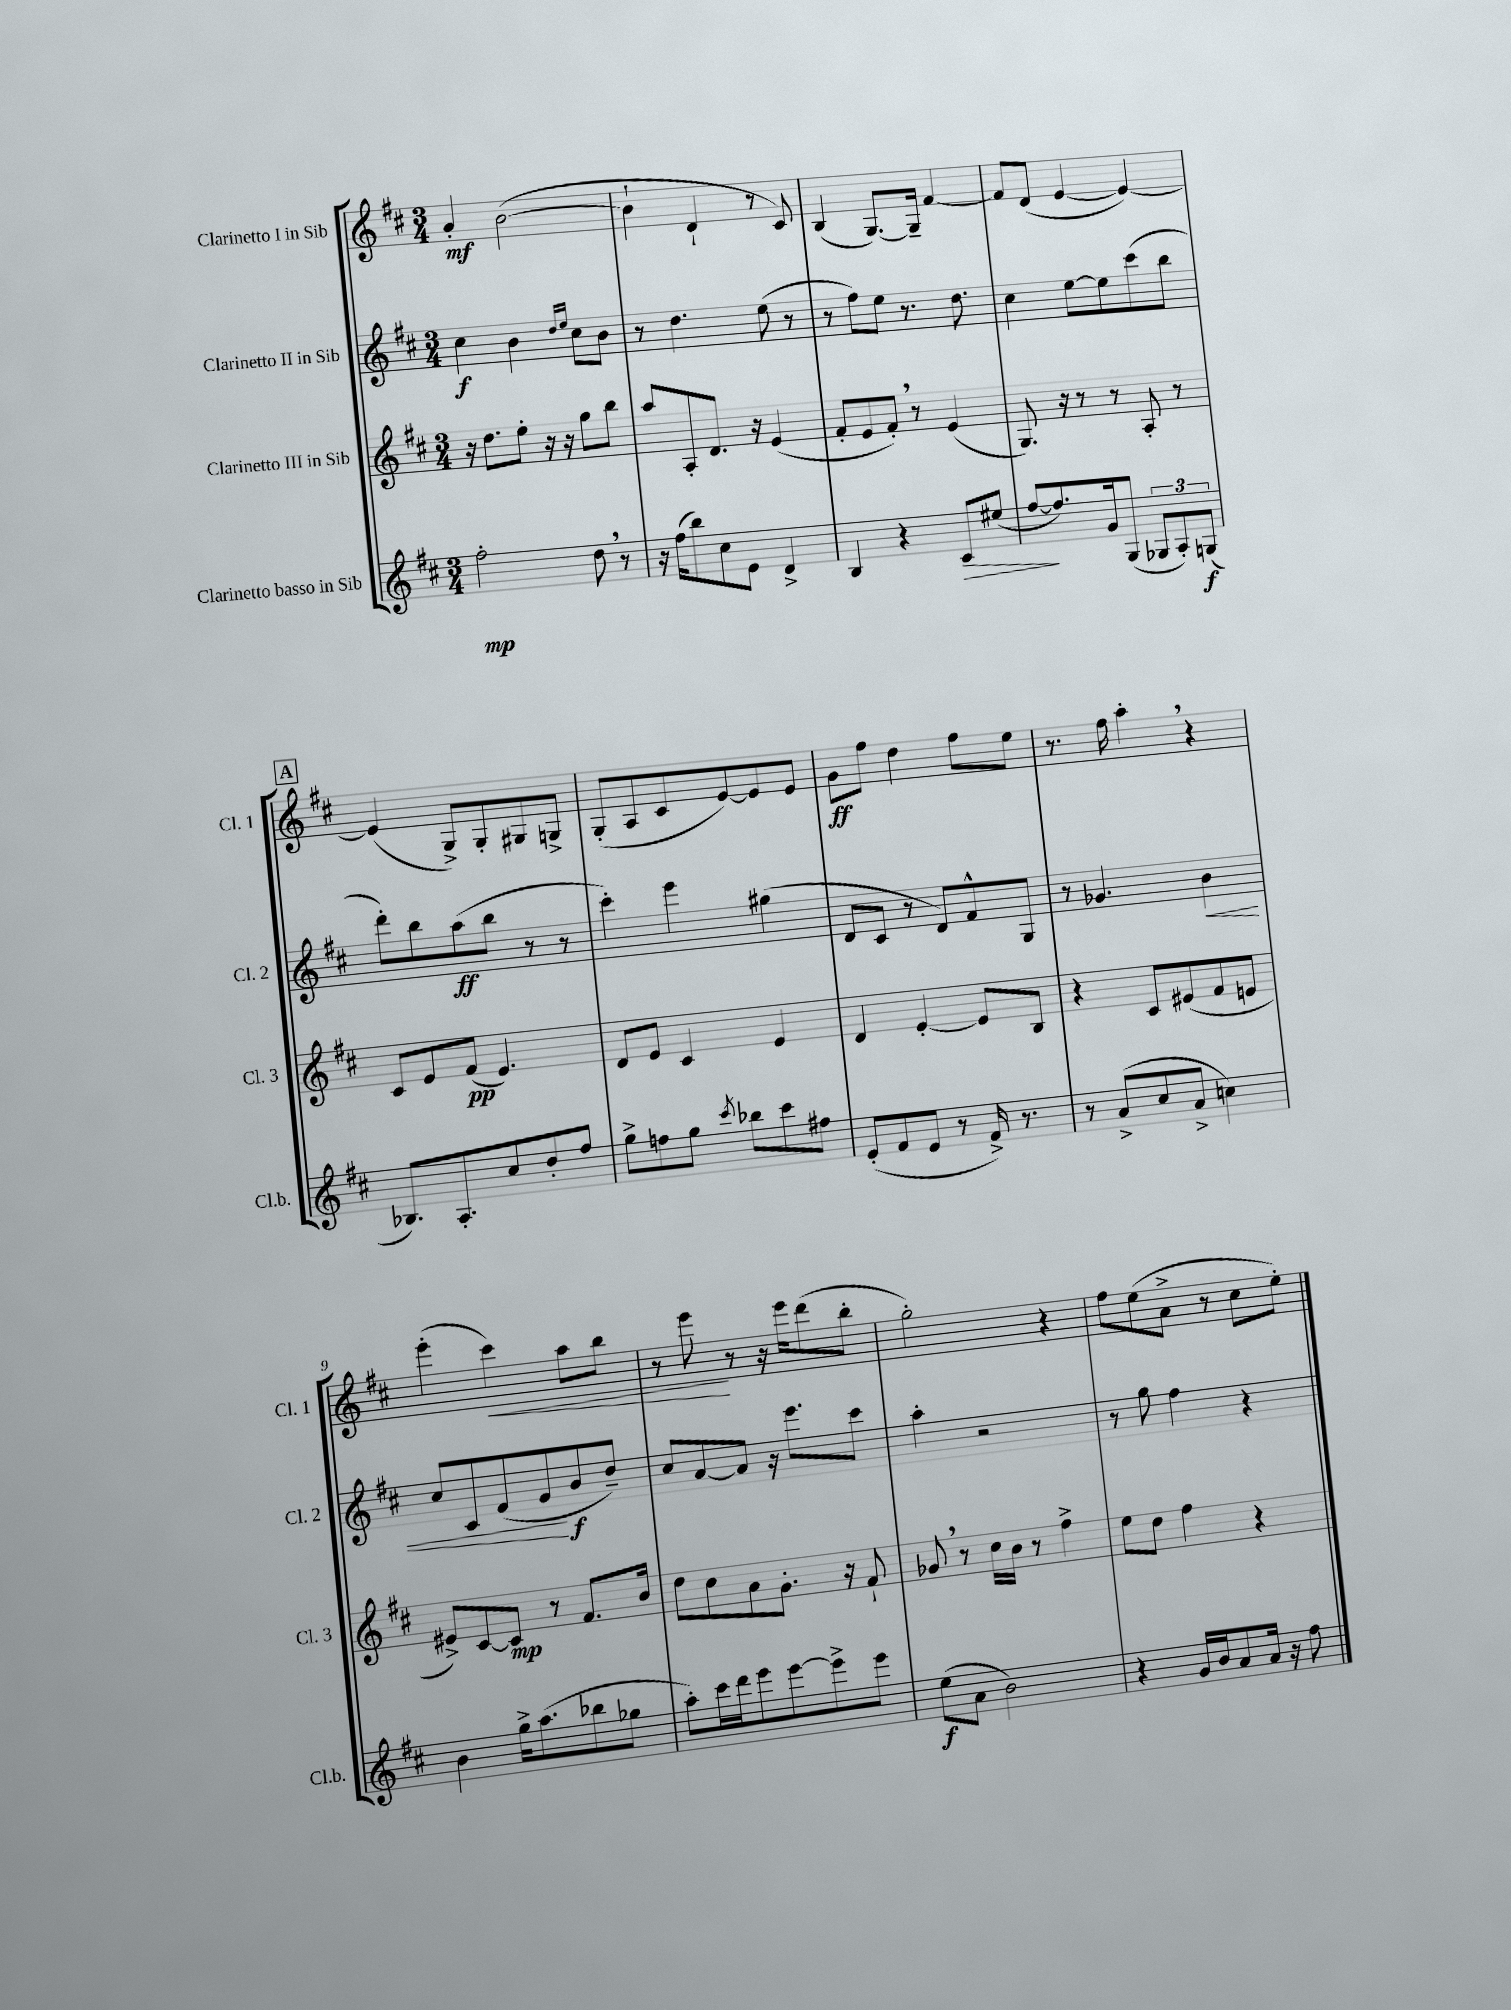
<<
\new StaffGroup <<
\new Staff = "s0" \with { instrumentName = "Clarinetto I in Sib" shortInstrumentName = "Cl. 1" } {
    \clef treble \key d \major \numericTimeSignature \time 3/4
    \autoBeamOff a'4-.\mf b'2~( |
    b'4-! d'4-! r8 cis'8) |
    b4( g8.[~) g16]-- fis'4~ |
    fis'8[ d'8]( e'4~ e'4~) |
    \mark \markup { \box "A" } e'4( g8[->) g8-. gis8 g8]-> |
    g8[-.( a8 cis'8 e'8~) e'8 e'8] |
    g'8[\ff fis''8] d''4 fis''8[ e''8] |
    r8. fis''16 a''4-. \breathe r4 |
    e'''4-.( cis'''4\<) a''8[ b''8] |
    r8 e'''8\! r8 r16 e'''16[ d'''8( b''8]-. |
    g''2-.) r4 |
    fis''8[ e''8( a'8]-> r8 cis''8[ e''8]-.) \bar "|." |
}
\new Staff = "s1" \with { instrumentName = "Clarinetto II in Sib" shortInstrumentName = "Cl. 2" } {
    \clef treble \key d \major \numericTimeSignature \time 3/4
    \autoBeamOff cis''4\f b'4 \grace { d''16[ e''16] } cis''8[ b'8] |
    r8 d''4. e''8( r8 |
    r8 fis''8[) e''8] r8. d''8. |
    cis''4 e''8[~ e''8 cis'''8( b''8] |
    \mark \markup { \box "A" } d'''8[-.) b''8 a''8\ff( b''8] r8 r8 |
    cis'''4-.) e'''4 gis''4( |
    d'8[ cis'8] r8 d'8[) fis'8-^ g8] |
    r8 ges'4. b'4\< |
    cis''8[ cis'8 fis'8( g'8\! b'8\f d''8]--) |
    cis''8[ a'8~ a'8] r16 e'''8.[ cis'''8] |
    a''4-. r2 |
    r8 g''8 fis''4 r4 \bar "|." |
}
\new Staff = "s2" \with { instrumentName = "Clarinetto III in Sib" shortInstrumentName = "Cl. 3" } {
    \clef treble \key d \major \numericTimeSignature \time 3/4
    \autoBeamOff r16 d''8.[ e''8]-. r16 r16 g''8[ b''8] |
    a''8[ a8-. d'8.] r16 e'4( |
    fis'8[-. e'8 fis'8]-.) \breathe r8 e'4( |
    g8.) r16 r8 r8 a8-. r8 |
    \mark \markup { \box "A" } cis'8[ e'8 fis'8]\pp( e'4.) |
    d'8[ e'8] cis'4 e'4 |
    d'4 e'4~-. e'8[ b8] |
    r4 cis'8[ eis'8( fis'8 e'8] |
    eis'8[->) cis'8~ cis'8]\mp r8 fis'8.[ b'16] |
    d''8[ cis''8 a'8 g'8.]-. r16 fis'8-! |
    ges'8 \breathe r8 cis''16[ b'16] r8 fis''4-> |
    e''8[ d''8] fis''4 r4 \bar "|." |
}
\new Staff = "s3" \with { instrumentName = "Clarinetto basso in Sib" shortInstrumentName = "Cl.b." } {
    \clef treble \key d \major \numericTimeSignature \time 3/4
    \autoBeamOff fis''2-.\mp d''8 \breathe r8 |
    r16 fis''16[( b''8) cis''8 e'8] d'4-> |
    b4 r4 cis'8[\> eis''8]( |
    fis''8[~\! fis''8.) g'16 g8]( \tuplet 3/2 { ges8[ a8-.) g8]\f( } |
    \mark \markup { \box "A" } bes8.[) a8.-. cis''8 d''8-. fis''8] |
    g''8[-> f''8 g''8] \acciaccatura { cis'''8 } bes''8[ cis'''8 fis''8] |
    e'8[-.( fis'8 e'8] r8 fis'16->) r8. |
    r8 a'8[->( cis''8 a'8]-> c''4) |
    b'4 g''16[-> a''8.( bes''8 ges''8] |
    a''8[-.) cis'''16 d'''16 e'''8 e'''8~ e'''8-> e'''8] |
    e''8[\f( a'8] b'2) |
    r4 g'16[ b'16 a'8 a'16] r16 fis''8 \bar "|." |
}
>>
>>
